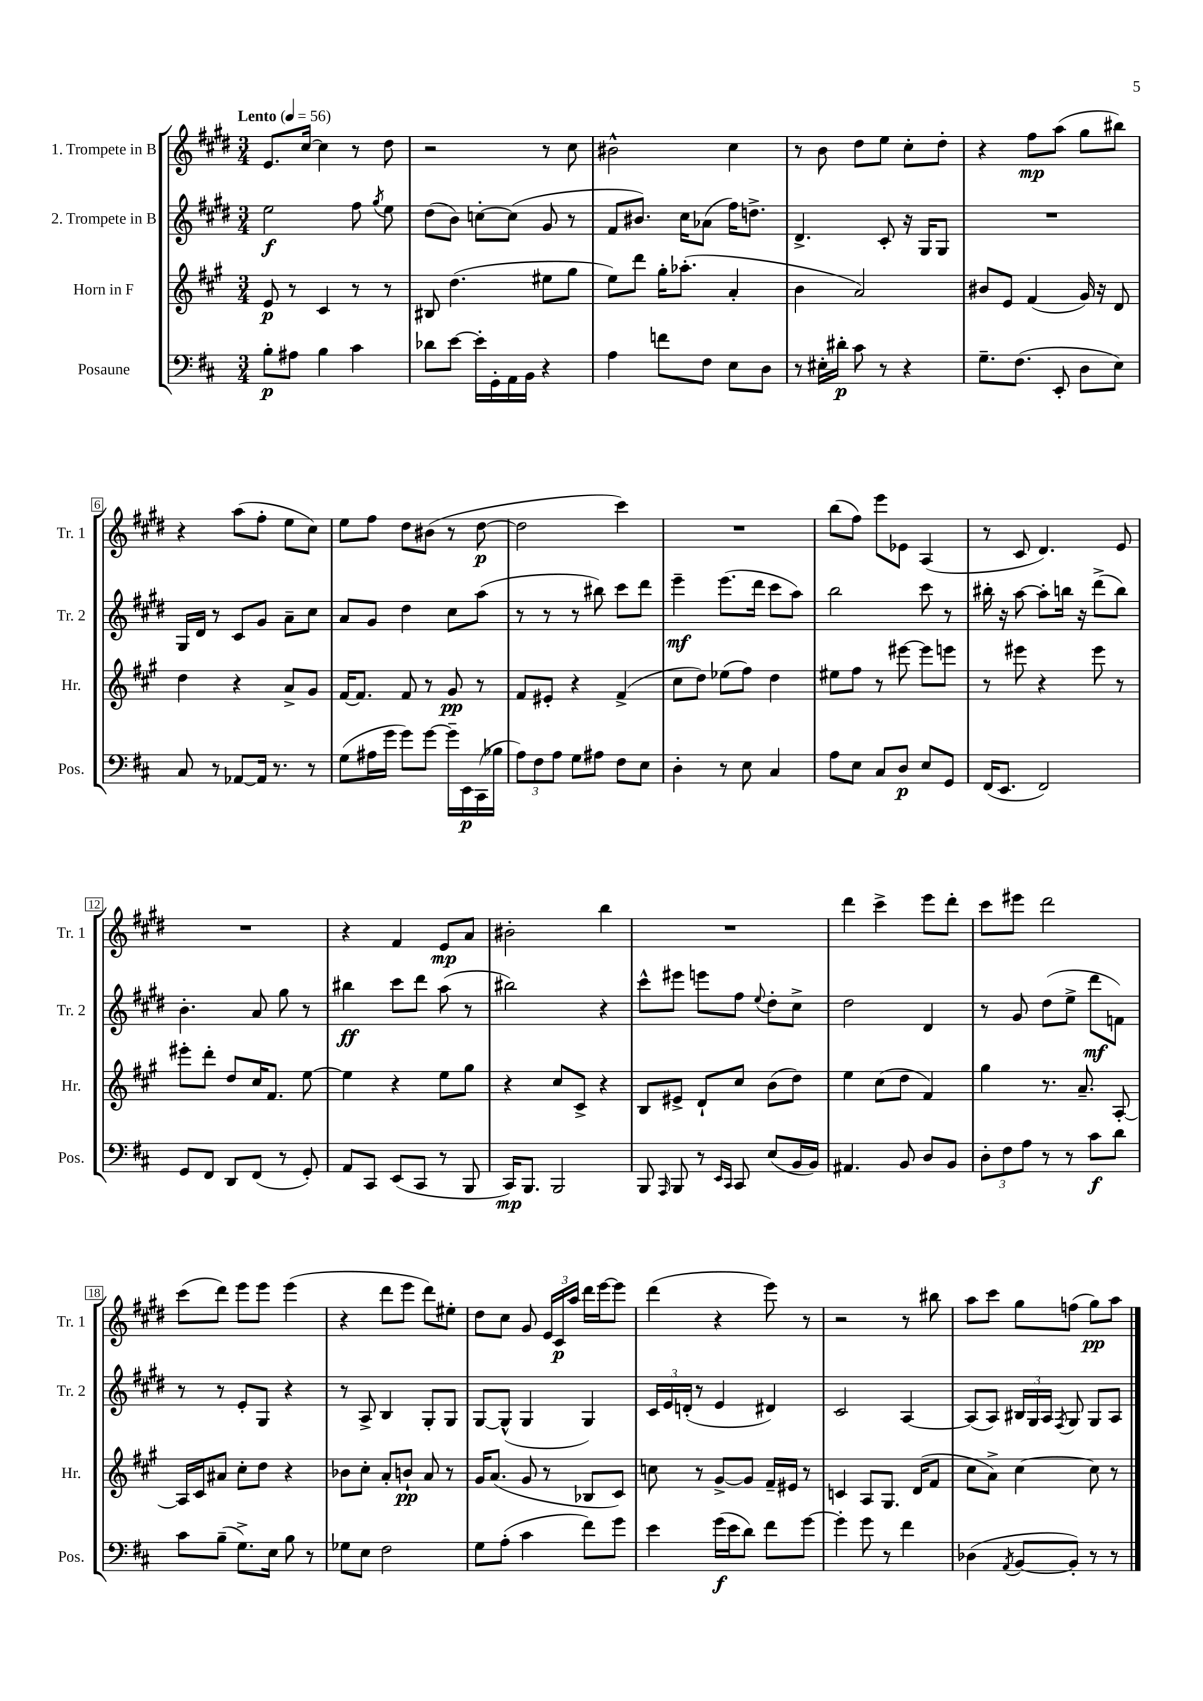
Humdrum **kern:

**kern	**dynam	**kern	**dynam	**kern	**dynam	**kern	**dynam
*part4	*part4	*part3	*part3	*part2	*part2	*part1	*part1
*staff4	*staff4	*staff3	*staff3	*staff2	*staff2	*staff1	*staff1
*I"Posaune	*	*I"Horn in F	*	*I"2. Trompete in B	*	*I"1. Trompete in B	*
*I'Pos.	*	*I'Hr.	*	*I'Tr. 2	*	*I'Tr. 1	*
*clefF4	*	*clefG2	*	*clefG2	*	*clefG2	*
*k[f#c#]	*	*k[f#c#g#]	*	*k[f#c#g#d#]	*	*k[f#c#g#d#]	*
*M3/4	*	*M3/4	*	*M3/4	*	*M3/4	*
*MM56	*	*MM56	*	*MM56	*	*MM56	*
=1	=1	=1	=1	=1	=1	=1	=1
!	!	!	!	!	!	!LO:TX:a:B:t=Lento	!
8B'\L	p	8e/	p	2ee\	f	8.e/L	.
8A#X\J	.	8r	.	.	.	.	.
.	.	.	.	.	.	[16cc#/Jk	.
4B\	.	4c#/	.	.	.	4cc#\]	.
4c#\	.	8r	.	8ff#\	.	8r	.
.	.	.	.	8qgg#/	.	.	.
.	.	8r	.	8ee\	.	8dd#\	.
=2	=2	=2	=2	=2	=2	=2	=2
8d-X\L	.	8B#X/	.	(8dd#\L	.	2r	.
[8e\J	.	(4.dd\	.	8b\J)	.	.	.
16e'\LL]	.	.	.	[8ccn'\L	.	.	.
16GG'\	.	.	.	.	.	.	.
16AA\	.	.	.	(8cc\J]	.	.	.
16BB\JJ	.	.	.	.	.	.	.
4r	.	8ee#X\L	.	8g#/	.	8r	.
.	.	8gg#\J	.	8r	.	8cc#\	.
=3	=3	=3	=3	=3	=3	=3	=3
4A\	.	8ee\L)	.	8f#/L	.	2b#X^^\	.
.	.	8ddd\J	.	8.b#X/J)	.	.	.
8fn\L	.	16gg#'\KL	.	.	.	.	.
.	.	(8.aa-X'\J	.	16cc#\KL	.	.	.
8F#\J	.	.	.	(8a-X\J	.	.	.
8E\L	.	4a'/	.	16ff#\KL)	.	4cc#\	.
.	.	.	.	8.ddn^\J	.	.	.
8D\J	.	.	.	.	.	.	.
=4	=4	=4	=4	=4	=4	=4	=4
8r	.	4b\	.	4.d#^/	.	8r	.
16E#X'\LL	.	.	.	.	.	8b\	.
16d#X'\JJ	p	.	.	.	.	.	.
8c#\	.	2a/)	.	.	.	8dd#\L	.
8r	.	.	.	8c#'/	.	8ee\J	.
4r	.	.	.	16r	.	8cc#'\L	.
.	.	.	.	16G#/KL	.	.	.
.	.	.	.	8G#/J	.	8dd#'\J	.
=5	=5	=5	=5	=5	=5	=5	=5
8.G~\L	.	8b#X/L	.	2.r	.	4r	.
.	.	8e/J	.	.	.	.	.
(8.F#\J	.	.	.	.	.	.	.
.	.	(4f#/	.	.	.	8ff#\L	mp
8EE'/	.	.	.	.	.	(8aa\J	.
8D\L	.	16g#/)	.	.	.	8gg#\L	.
.	.	16r	.	.	.	.	.
8E\J)	.	8d/	.	.	.	8bb#X\J)	.
!!LO:LB:g=z
=6	=6	=6	=6	=6	=6	=6	=6
8C#/	.	4dd\	.	16G#/LL	.	4r	.
.	.	.	.	16d#/JJ	.	.	.
8r	.	.	.	8r	.	.	.
[8AA-X/L	.	4r	.	8c#/L	.	(8aa\L	.
16AA-/Jk]	.	.	.	8g#/J	.	8ff#'\J	.
8.r	.	.	.	.	.	.	.
.	.	8a^/L	.	8a~\L	.	8ee\L	.
8r	.	8g#/J	.	8cc#\J	.	8cc#\J)	.
=7	=7	=7	=7	=7	=7	=7	=7
(8G\L	.	[16f#/KL	.	8a/L	.	8ee\L	.
.	.	8.f#/J]	.	.	.	.	.
16A#X\L	.	.	.	8g#/J	.	8ff#\J	.
16g\JJ	.	.	.	.	.	.	.
8g\L)	.	8f#/	.	4dd#\	.	8dd#\L	.
[8g\J	.	8r	.	.	.	(8b#X\J	.
16g~\LL]	.	8g#/	pp	8cc#\L	.	8r	.
16EE\	p	.	.	.	.	.	.
(16CC#\	.	8r	.	(8aa\J	.	[8dd#\	p
16B-X\JJ	.	.	.	.	.	.	.
=8	=8	=8	=8	=8	=8	=8	=8
12A\L)	.	8f#/L	.	8r	.	2dd#\]	.
12F#\	.	.	.	.	.	.	.
.	.	8e#X'/J	.	8r	.	.	.
12A\J	.	.	.	.	.	.	.
8G\L	.	4r	.	8r	.	.	.
8A#X\J	.	.	.	8bb#X\)	.	.	.
8F#\L	.	(4f#^/	.	8ccc#\L	.	4ccc#\)	.
8E\J	.	.	.	8ddd#\J	.	.	.
=9	=9	=9	=9	=9	=9	=9	=9
4D'\	.	8cc#\L	.	4eee~\	mf	2.r	.
.	.	8dd\J)	.	.	.	.	.
8r	.	(8ee-X\L	.	(8.eee\L	.	.	.
8E\	.	8ff#\J)	.	.	.	.	.
.	.	.	.	16ddd#\Jk	.	.	.
4C#/	.	4dd\	.	8ccc#\L	.	.	.
.	.	.	.	8aa\J)	.	.	.
=10	=10	=10	=10	=10	=10	=10	=10
8A\L	.	8ee#X\L	.	2bb\	.	(8bb\L	.
8E\J	.	8ff#\J	.	.	.	8ff#\J)	.
8C#/L	.	8r	.	.	.	8eee\L	.
8D/J	p	[8eee#X\	.	.	.	8e-X\J	.
8E/L	.	8eee#\L]	.	8ccc#\	.	(4A/	.
8GG/J	.	8eeen\J	.	8r	.	.	.
=11	=11	=11	=11	=11	=11	=11	=11
(16FF#/KL	.	8r	.	16bb#X'\	.	8r	.
8.EE/J	.	.	.	16r	.	.	.
.	.	8eee#X\	.	[8aa\	.	8c#/	.
2FF#/)	.	4r	.	8aa'\L]	.	4.d#/)	.
.	.	.	.	16bbn\Jk	.	.	.
.	.	.	.	16r	.	.	.
.	.	8eee#\	.	(8ddd#^\L	.	.	.
.	.	8r	.	8bb\J)	.	8e/	.
!!LO:LB:g=z
=12	=12	=12	=12	=12	=12	=12	=12
8GG/L	.	8eee#X'\L	.	4.b'\	.	2.r	.
8FF#/J	.	8ddd'\J	.	.	.	.	.
8DD/L	.	8dd/L	.	.	.	.	.
(8FF#/J	.	16cc#/K	.	8a/	.	.	.
.	.	8.f#/J	.	.	.	.	.
8r	.	.	.	8gg#\	.	.	.
8GG'/)	.	[8ee\	.	8r	.	.	.
=13	=13	=13	=13	=13	=13	=13	=13
8AA/L	.	4ee\]	.	4bb#X\	ff	4r	.
8CC#/J	.	.	.	.	.	.	.
(8EE/L	.	4r	.	8ccc#\L	.	4f#/	.
8CC#/J	.	.	.	8ddd#\J	.	.	.
8r	.	8ee\L	.	(8aa\	.	8e/L	mp
8BBB/	.	8gg#\J	.	8r	.	8a/J	.
=14	=14	=14	=14	=14	=14	=14	=14
16CC#/KL)	mp	4r	.	2bb#X\)	.	2b#X'\	.
8.BBB/J	.	.	.	.	.	.	.
2BBB/	.	8cc#/L	.	.	.	.	.
.	.	8c#^/J	.	.	.	.	.
.	.	4r	.	4r	.	4bb\	.
=15	=15	=15	=15	=15	=15	=15	=15
8BBB/	.	8B/L	.	8ccc#^^\L	.	2.r	.
16qqAAA/	.	.	.	.	.	.	.
8BBB/	.	8e#X^/J	.	8eee#X\J	.	.	.
8r	.	8d`/L	.	8eeen\L	.	.	.
16qqEE/LL	.	.	.	.	.	.	.
16qqCC#/JJ	.	.	.	.	.	.	.
8CC#/	.	8cc#/J	.	8ff#\J	.	.	.
.	.	.	.	8qqee/	.	.	.
(8E/L	.	(8b\L	.	8dd#'\L	.	.	.
16BB/L	.	8dd\J)	.	8cc#^\J	.	.	.
16BB/JJ)	.	.	.	.	.	.	.
=16	=16	=16	=16	=16	=16	=16	=16
4.AA#X/	.	4ee\	.	2dd#\	.	4ddd#\	.
.	.	(8cc#\L	.	.	.	4ccc#^\	.
8BB/	.	8dd\J	.	.	.	.	.
8D/L	.	4f#/)	.	4d#/	.	8eee\L	.
8BB/J	.	.	.	.	.	8ddd#'\J	.
=17	=17	=17	=17	=17	=17	=17	=17
12D'\L	.	4gg#\	.	8r	.	8ccc#\L	.
12F#\	.	.	.	.	.	.	.
.	.	.	.	8g#/	.	8eee#X\J	.
12A\J	.	.	.	.	.	.	.
8r	.	8.r	.	(8dd#\L	.	2ddd#\	.
8r	.	.	.	8ee^\J	.	.	.
.	.	8.a~/	.	.	.	.	.
8c#\L	f	.	.	8ddd#\L	mf	.	.
8d\J	.	[8A'/	.	8fn\J)	.	.	.
!!LO:LB:g=z
=18	=18	=18	=18	=18	=18	=18	=18
8c#\L	.	16A/LL]	.	8r	.	(8ccc#\L	.
.	.	16c#/J	.	.	.	.	.
(8B~\J	.	8a#X/J	.	8r	.	8ddd#\J)	.
8.G^\L)	.	8cc#'\L	.	8e'/L	.	8eee\L	.
.	.	8dd\J	.	8G#/J	.	8eee\J	.
16E\Jk	.	.	.	.	.	.	.
8B\	.	4r	.	4r	.	(4eee\	.
8r	.	.	.	.	.	.	.
=19	=19	=19	=19	=19	=19	=19	=19
8G-X\L	.	8b-X\L	.	8r	.	4r	.
8E\J	.	8cc#'\J	.	8A^/	.	.	.
2F#\	.	8a'/L	.	4B/	.	8ddd#\L	.
.	.	8bn`/J	pp	.	.	8eee\J	.
.	.	8a/	.	8G#'/L	.	8ddd#\L)	.
.	.	8r	.	8G#/J	.	8ee#X'\J	.
=20	=20	=20	=20	=20	=20	=20	=20
8G\L	.	16g#/KL	.	[8G#/L	.	8dd#\L	.
.	.	(8.a/J	.	.	.	.	.
(8A'\J	.	.	.	(8G#^^/J]	.	8cc#\J	.
4c#\	.	8g#/	.	4G#/	.	8g#/	.
.	.	8r	.	.	.	24e/LL	.
.	.	.	.	.	.	24c#/	p
.	.	.	.	.	.	24aa/JJ	.
8f#\L)	.	8B-X/L	.	4G#/)	.	16ddd#\LL	.
.	.	.	.	.	.	[16eee\J	.
8g\J	.	8c#/J)	.	.	.	8eee\J]	.
=21	=21	=21	=21	=21	=21	=21	=21
4e\	.	8ccn\	.	24c#/LL	.	(4ddd#\	.
.	.	.	.	24e/	.	.	.
.	.	.	.	(24dn'/JJ	.	.	.
.	.	8r	.	8r	.	.	.
(16g\LL	f	[8g#^/L	.	4e/	.	4r	.
16e\J	.	.	.	.	.	.	.
8d\J)	.	8g#/J]	.	.	.	.	.
8f#\L	.	16f#~/LL	.	4d#X/)	.	8eee\)	.
.	.	16e#X/JJ	.	.	.	.	.
[8g\J	.	8r	.	.	.	8r	.
=22	=22	=22	=22	=22	=22	=22	=22
4g'\]	.	4cn/	.	2c#/	.	2r	.
8g\	.	8A/L	.	.	.	.	.
8r	.	8.G#/J	.	.	.	.	.
4f#\	.	.	.	[4A/	.	8r	.
.	.	(16d/KL	.	.	.	.	.
.	.	8f#/J	.	.	.	8bb#X\	.
=23	=23	=23	=23	=23	=23	=23	=23
(4D-X\	.	8cc#\L	.	(8A/L]	.	8aa\L	.
.	.	8a^\J)	.	8A/J)	.	8ccc#\J	.
8qAA/	.	.	.	.	.	.	.
[8BB/L	.	[4cc#\	.	24B#X/LL	.	8gg#\L	.
.	.	.	.	24G#/	.	.	.
.	.	.	.	24A/JJ	.	.	.
.	.	.	.	8qF#/	.	.	.
8BB'/J])	.	.	.	8G#/	.	(8ffn\J	.
8r	.	8cc#\]	.	8G#/L	.	8gg#\L)	pp
8r	.	8r	.	8A/J	.	8aa\J	.
==	==	==	==	==	==	==	==
*-	*-	*-	*-	*-	*-	*-	*-
